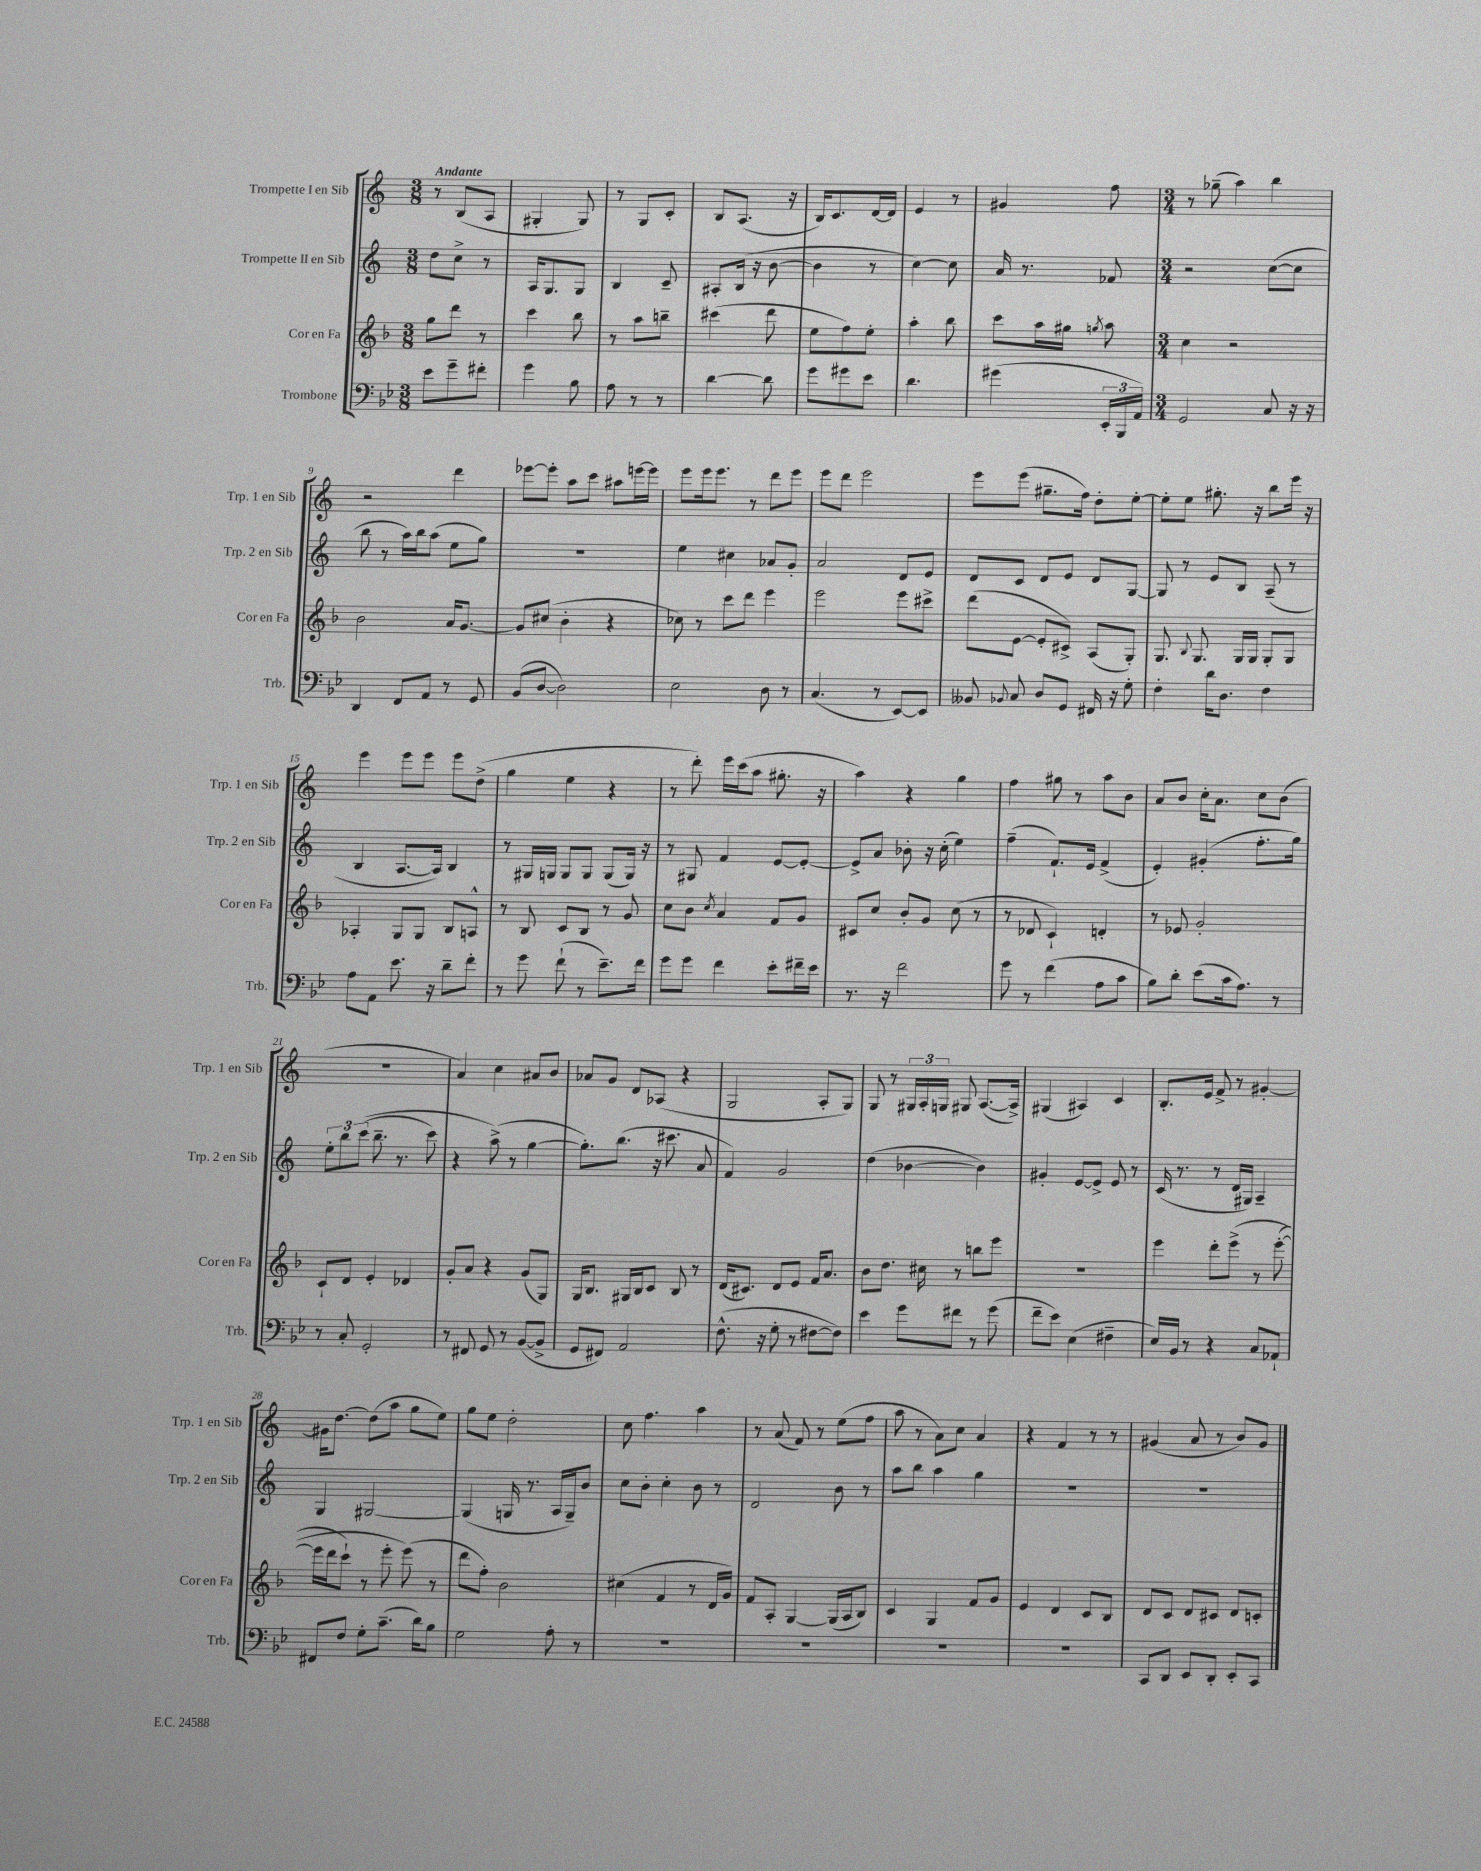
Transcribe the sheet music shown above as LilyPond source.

<<
\new StaffGroup <<
\new Staff = "s0" \with { instrumentName = "Trompette I en Sib" shortInstrumentName = "Trp. 1 en Sib" } {
    \clef treble \key c \major \numericTimeSignature \time 3/8 \tempo "Andante"
    \autoBeamOff r8 b8[( a8] |
    gis4-. gis8) |
    r8 g8[ c'8]-. |
    b8[ a8.]( r16 |
    b16[) c'8. d'16~ d'16] |
    e'4 r8 |
    gis'4 f''8 |
    \numericTimeSignature \time 3/4 r8 ges''8--( a''4) b''4 |
    r2 d'''4 |
    ees'''8[~ ees'''8]-. a''8[ c'''8] ais''8[ e'''16~ e'''16] |
    e'''8[ e'''16 e'''8.] r8 d'''8[ e'''8] |
    e'''8[ d'''8] e'''2 |
    e'''8[ e'''8]( gis''8.[-- f''16]) d''8[-. e''8]~-. |
    e''8[-. e''8] gis''8.-. r16 b''8[ e'''16] r16 |
    e'''4 e'''8[ e'''8] e'''8[ d''8]->( |
    g''4 e''4 r4 |
    r8 d'''8-.) e'''16[ c'''16( a''8] gis''8.-. r16 |
    a''4) r4 g''4 |
    f''4 gis''8 r8 a''8[ b'8] |
    a'8[ b'8] c''16[-. a'8.] c''8[ b'8]( |
    R2. |
    a'4) c''4 ais'8[ b'8] |
    aes'8[ g'8] d'8[ aes8]( r4 |
    g2 a8[-. g8]) |
    g8 r8 \tuplet 3/2 { gis16[ a16-. g16] } gis8 a8.[~( a16]->) |
    gis4( ais4) c'4 |
    b8.[-. e'16] f'8-> r8 gis'4~-. |
    gis'16[ d''8.]~ d''8[( a''8] g''8[ e''8]) |
    g''8[ e''8] d''2-. |
    c''8 f''4. a''4 |
    r8 a'8( f'8) r8 e''8[( f''8] |
    a''8 r8 a'8[) c''8] a'4 |
    r4 f'4 r8 r8 |
    gis'4( a'8 r8 b'8[) gis'8] \bar "|." |
}
\new Staff = "s1" \with { instrumentName = "Trompette II en Sib" shortInstrumentName = "Trp. 2 en Sib" } {
    \clef treble \key c \major \numericTimeSignature \time 3/8
    \autoBeamOff d''8[ c''8]-> r8 |
    a16[ g8. g8] |
    b4 c'8-- |
    ais8[-. b16]( r16 b'8~ |
    b'4 r8 |
    c''4~) c''8 |
    a'16 r8. fes'8 |
    \numericTimeSignature \time 3/4 r2 c''8[~( c''8] |
    b''8 r8 a''16[) b''16 a''8]( e''8[ g''8]) |
    R2. |
    e''4 cis''4 aes'8[ g'8]-. |
    a'2 d'8[ e'8] |
    d'8[ c'8] d'8[ e'8] d'8[ g8]~ |
    g8 r8 e'8[ b8] a8--( r8 |
    b4 a8.[~ a16]) b4 |
    r8 gis16[ g16] g8[ g8] g8[( g16]) r16 |
    r8 gis8 f'4 e'8[~ e'8]~-. |
    e'8[-> a'8] bes'8-. r16 c''16-.( e''4) |
    f''4--( f'8.[-!) e'16] f'4->( |
    e'4-.) gis'4-.( f''8.[-. g''16]) |
    \tuplet 3/2 { e''8[-. b''8 c'''8](\( } b''8.-- r8. c'''8) |
    r4 a''8->(\) r8 g''4~ |
    g''8.[-.) b''8.]( r16 cis'''8. a'8 |
    f'4) g'2 |
    d''4( bes'4~ bes'4) |
    gis'4-. e'8[~ e'8]-> e'8 r8 |
    c'16( r8. r8 d'16[ gis16]) a4-- |
    g4 gis2~ |
    gis4( g16 r8. a16[ g16--) b'8] |
    c''8[ b'8]-. c''4-. b'8 r8 |
    d'2 b'8 r8 |
    a''8[ b''8] a''4 g''4 |
    R2. |
    R2. \bar "|." |
}
\new Staff = "s2" \with { instrumentName = "Cor en Fa" shortInstrumentName = "Cor en Fa" } {
    \clef treble \key f \major \numericTimeSignature \time 3/8
    \autoBeamOff g''8[ d'''8] r8 |
    c'''4 bes''8 |
    r8 a''8[ b''8]-- |
    cis'''4( d'''8 |
    e''8[ f''8) e''8]-. |
    a''4-. bes''8 |
    c'''8[ a''16 gis''16] \acciaccatura { g''8 } a''8 |
    \numericTimeSignature \time 3/4 c''4 r2 |
    bes'2 a'16[ g'8.]~ |
    g'8[ cis''8]( bes'4-. r4 |
    ces''8) r8 c'''8[ d'''8] e'''4 |
    e'''2 e'''8[ cis'''8]-> |
    d'''8[( e'8]~ e'8[-. cis'8]->) a8[( g8]-.) |
    g8. \appoggiatura { bes8 } g8. g16[ g16] g8[-. g8] |
    aes4-. g8[ g8] bes8[ a8]-^ |
    r8 bes8 c'8[ bes8] r8 g'8 |
    c''8[ bes'8] \acciaccatura { c''8 } a'4 f'8[ g'8] |
    cis'8[ c''8] bes'8[-. g'8] c''8( r8 |
    r8 des'8 c'4-!) d'4-. |
    r8 ees'8 g'2-. |
    c'8[-! d'8] e'4-. des'4 |
    g'8[-. a'8] r4 g'8[( g8]) |
    g16[ bes8.] gis16[ bes16 c'8] bes8 r8 |
    d'16[( cis'8.]) d'8[ e'8] f'16[ a'8.] |
    bes'8[ d''8.] cis''16 r8 b''8[ e'''8] |
    R2. |
    e'''4 d'''8[-. e'''8]->\( r8 e'''8~-.( |
    e'''16[ d'''16 c'''8]-!) r8 e'''8-. e'''8(\) r8 |
    d'''8[ f''8]-.) bes'2 |
    cis''4( f'4 r8 d'16[ g'16]) |
    f'8[ a8]-. g4~ g16[( a16 bes8]) |
    c'4 g4 f'8[ g'8] |
    e'4 d'4 c'8[ bes8] |
    d'8[ c'8] d'8[ cis'8] d'8[ c'8]-. \bar "|." |
}
\new Staff = "s3" \with { instrumentName = "Trombone" shortInstrumentName = "Trb." } {
    \clef bass \key bes \major \numericTimeSignature \time 3/8
    \autoBeamOff ees'8[ g'8-- fis'8]-. |
    g'4 bes8 |
    a8 r8 r8 |
    d'4~ d'8 |
    g'8[ gis'8 ees'8] |
    d'4. |
    gis'4( \tuplet 3/2 { ees,16[-. bes,,16 a,16]) } |
    \numericTimeSignature \time 3/4 g,2 c8 r16 r16 |
    d,4 f,8[ a,8] r8 g,8 |
    bes,8[( d8]~ d2) |
    ees2 d8 r8 |
    c4.( r8 ees,8[~) ees,8] |
    beses,8 \appoggiatura { bes,8 } c8 d8[ g,8] fis,16 r16 g8-. |
    f4-. d'16[ d8.] f4 |
    a8[ a,8] ees'8. r16 d'8[-- f'8]-. |
    r8 g'8 f'8-!( r8 ees'8.[--) f'16] |
    g'8[ g'8] f'4 ees'8[-. fis'16-- ees'16] |
    r8. r16 f'2 |
    g'8 r8 f'4( a8[ c'8] |
    bes8[) d'8]-. ees'8[( c'16 a8.]) r8 |
    r8 c8-. g,2-. |
    r8 fis,8 g,8 r8 bes,8[~( bes,8]-> |
    g,8[ fis,8]) a,2 |
    f8.-^( r16 g8-. r8 fis8[~ fis8]) |
    ees'4 g'8[ fis'8] r8 g'8( |
    f'8[-- ees'8]) ees4( fis4-- |
    ees16[) bes,16] r8 r4 c8[ aes,8]-! |
    fis,8[ f8] g8[-. c'8.]--( d'16[) bes8] |
    g2 a8-. r8 |
    R2. |
    R2. |
    R2. |
    R2. |
    c,8[ d,8] ees,8[ d,8]-. ees,8[-. c,8] \bar "|." |
}
>>
>>
